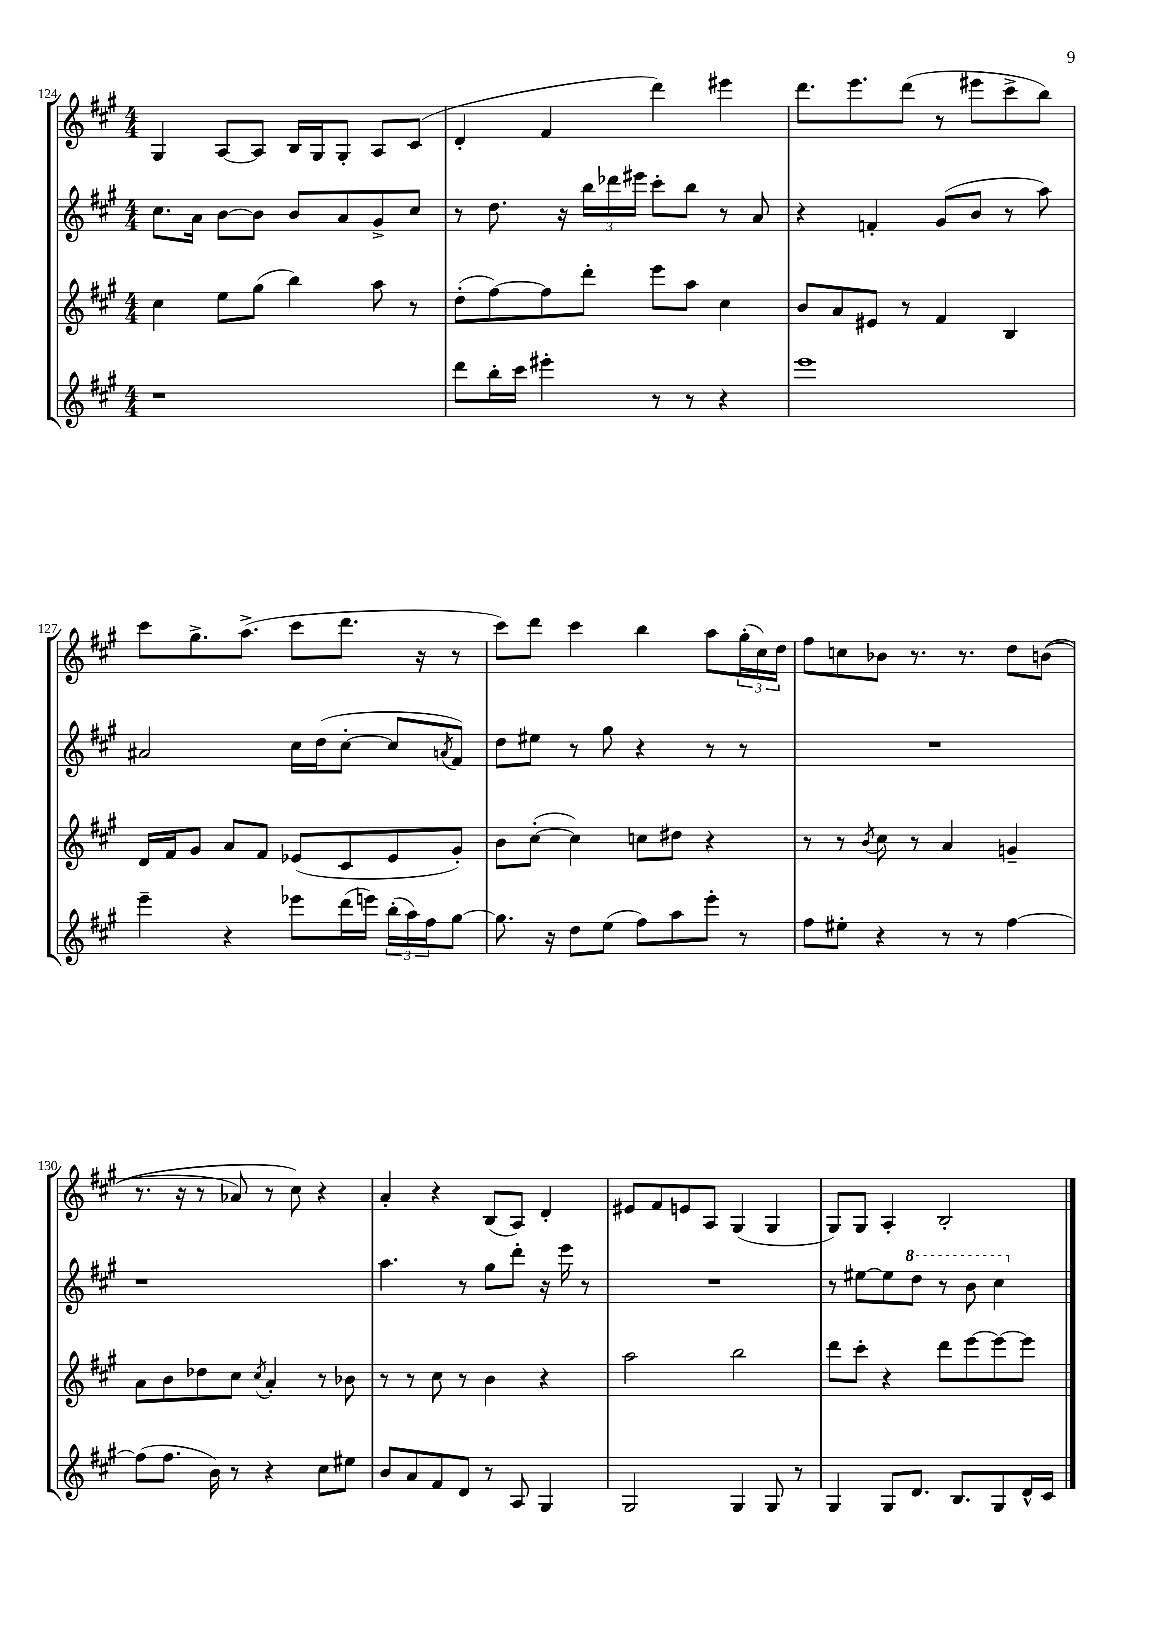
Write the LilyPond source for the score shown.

<<
\new StaffGroup <<
\new Staff = "s0" {
    \clef treble \key a \major \numericTimeSignature \time 4/4
    gis4 a8~ a8 b16 gis16 gis8-. a8 cis'8( |
    d'4-. fis'4 d'''4) eis'''4 |
    d'''8. e'''8. d'''8( r8 eis'''8 cis'''8-> b''8) |
    cis'''8 gis''8.-> a''8.->( cis'''8 d'''8. r16 r8 |
    cis'''8) d'''8 cis'''4 b''4 a''8 \tuplet 3/2 { gis''16-.( cis''16) d''16 } |
    fis''8 c''8 bes'8 r8. r8. d''8 b'8(\( |
    r8. r16 r8 aes'8) r8 cis''8\) r4 |
    a'4-. r4 b8( a8) d'4-. |
    eis'8 fis'8 e'8 a8 gis4( gis4 |
    gis8) gis8 a4-. b2-. \bar "|." |
}
\new Staff = "s1" {
    \clef treble \key a \major \numericTimeSignature \time 4/4
    cis''8. a'16 b'8~ b'8 b'8 a'8 gis'8-> cis''8 |
    r8 d''8. r16 \tuplet 3/2 { b''16 des'''16 eis'''16 } cis'''8-. b''8 r8 a'8 |
    r4 f'4-. gis'8( b'8 r8 a''8) |
    ais'2 cis''16 d''16( cis''8~-. cis''8 \acciaccatura { a'8 } fis'8) |
    d''8 eis''8 r8 gis''8 r4 r8 r8 |
    R1 |
    r1 |
    a''4. r8 gis''8 d'''8-. r16 e'''16 r8 |
    R1 |
    r8 eis''8~ eis''8 \ottava #1 d'''8 r8 b''8 cis'''4 \ottava #0 \bar "|." |
}
\new Staff = "s2" {
    \clef treble \key a \major \numericTimeSignature \time 4/4
    cis''4 e''8 gis''8( b''4) a''8 r8 |
    d''8-.( fis''8~) fis''8 d'''8-. e'''8 a''8 cis''4 |
    b'8 a'8 eis'8 r8 fis'4 b4 |
    d'16 fis'16 gis'8 a'8 fis'8 ees'8( cis'8 ees'8 gis'8-.) |
    b'8 cis''8~-.( cis''4) c''8 dis''8 r4 |
    r8 r8 \acciaccatura { b'8 } cis''8 r8 a'4 g'4-- |
    a'8 b'8 des''8 cis''8 \acciaccatura { cis''8 } a'4-. r8 bes'8 |
    r8 r8 cis''8 r8 b'4 r4 |
    a''2 b''2 |
    d'''8 cis'''8-. r4 d'''8 e'''8~ e'''8~ e'''8 \bar "|." |
}
\new Staff = "s3" {
    \clef treble \key a \major \numericTimeSignature \time 4/4
    r1 |
    d'''8 b''16-. cis'''16 eis'''4-. r8 r8 r4 |
    e'''1 |
    e'''4-- r4 ees'''8 d'''16( e'''16) \tuplet 3/2 { b''16-.( a''16) fis''16 } gis''8~ |
    gis''8. r16 d''8 e''8( fis''8) a''8 e'''8-. r8 |
    fis''8 eis''8-. r4 r8 r8 fis''4~ |
    fis''8( fis''8. b'16) r8 r4 cis''8 eis''8 |
    b'8 a'8 fis'8 d'8 r8 a8 gis4 |
    gis2 gis4 gis8 r8 |
    gis4 gis8 d'8. b8. gis8 d'16-^ cis'16 \bar "|." |
}
>>
>>
\layout { \context { \Score currentBarNumber = #124 } }
